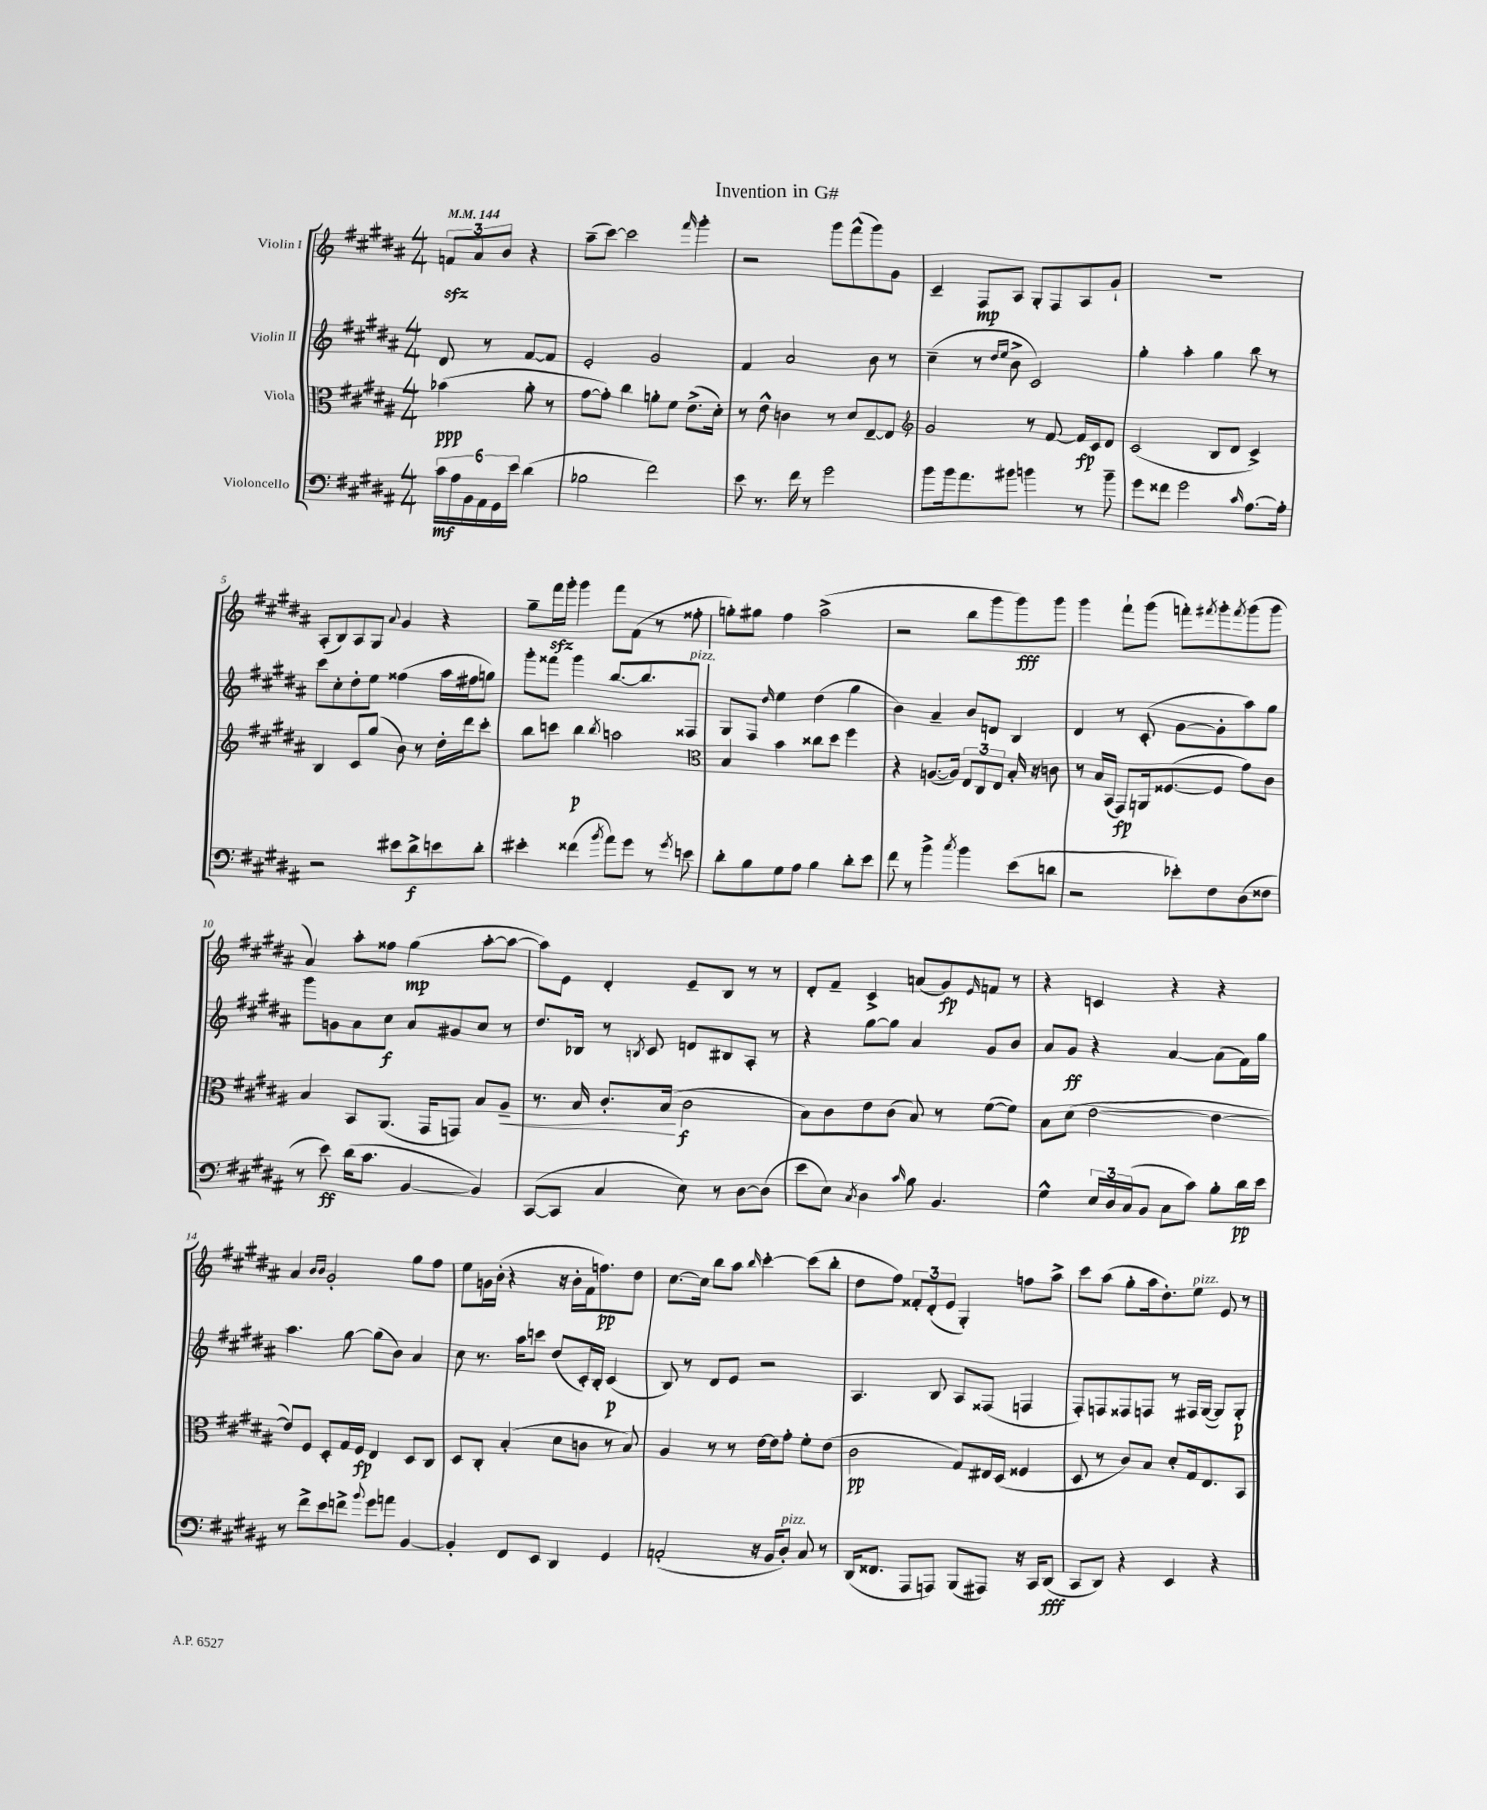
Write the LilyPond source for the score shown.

\header { title = "Invention in G#" }
<<
\new StaffGroup <<
\new Staff = "s0" \with { instrumentName = "Violin I" } {
    \clef treble \key b \major \numericTimeSignature \time 4/4 \partial 2 \tempo 4 = 144
    \tuplet 3/2 { f'8\sfz ais'8 b'8 } r4 |
    ais''8--( cis'''8~) cis'''2 \grace { fis'''16 } gis'''4-. |
    r2 gis'''8 fis'''8-^( gis'''8) gis'8 |
    cis'4-- fis8\mp ais8 gis8-. fis8 ais8 gis'8-! |
    R1 |
    ais8-.( b8) ais8 gis8 \appoggiatura { ais'8 } gis'4 r4 |
    gis''8-- fis'''16\sfz gis'''16-. gis'''4 fis'''8 fis'8( r8 fisis''8-. |
    g''8-.) gis''8 fis''4 ais''2->( |
    r2 b''8 gis'''8 gis'''8\fff) gis'''8 |
    gis'''4 fis'''8-! gis'''8( f'''8-.) \acciaccatura { fis'''8 } gis'''8-. \acciaccatura { fis'''8 } gis'''8( gis'''8 |
    ais'4) ais''8-. fisis''8 gis''4\mp( ais''8~-. ais''8~ |
    ais''8) e'8 dis'4-. e'8-- b8 r8 r8 |
    dis'8-. fis'8-- cis'4-> a'8( gis'8\fp) \grace { e'16 } f'8 r8 |
    r4 c'4 r4 r4 |
    ais'4 \grace { b'16 b'16 } gis'2-. gis''8 fis''8 |
    e''8 g'16 b'16-.( r4 r16 b'16-. fis'16 f''8.\pp) dis''8 |
    cis''8.~ cis''16 b''8 ais''8 \grace { b''16 } cis'''4~-. cis'''8( b''8-. |
    dis''8 fis''8) \tuplet 3/2 { fisis'8-. dis'8-.( e'8 } gis4-.) f''8 ais''8-> |
    cis'''8 ais''8( gis''8-. ais''16 dis''8.-.) e''8^\markup { \italic "pizz." } e'8 r8 \bar "|." |
}
\new Staff = "s1" \with { instrumentName = "Violin II" } {
    \clef treble \key b \major \numericTimeSignature \time 4/4 \partial 2
    dis'8 r8 fis'8~ fis'8 |
    e'2-. gis'2 |
    fis'4 ais'2 b'8 r8 |
    cis''4--( r8 \grace { dis''16 e''16 } b'8-> cis'2) |
    gis''4-. ais''4-. gis''4 b''8 r8 |
    cis'''8 cis''8-. dis''8-. e''8 fisis''4( ais''16 fis''16 g''8) |
    gis'''8-. fisis'''8 gis'''4 b''8.~ b''8. fisis8^\markup { \italic "pizz." } |
    gis8 fis8 \grace { dis''16 } e''4 dis''4( gis''4 |
    b'4) ais'4-- b'8 d'8 b4 |
    dis'4 r8 cis'8-.( gis'8~ gis'8-. ais''8) gis''8 |
    gis'''8 g'8 ais'8 cis''8\f ais'8 gis'8 cis''8 r8 |
    dis''8. bes16 r8 \acciaccatura { b8 } cis'8 d'8 bis8 ais8-. r8 |
    r4 gis''8~ gis''8 ais'4 gis'8 b'8 |
    ais'8 gis'8\ff r4 ais'4~ ais'8( fis'16) gis''16 |
    ais''4. gis''8~ gis''8( b'8) ais'4 |
    cis''8 r8. ais''16 c'''8 dis''8( cis'16-.) b16-. cis'4\p( |
    b8) r8 dis'8 e'8 r2 |
    ais4. b8 ais8 fisis8( f4 |
    fis8-.) f8 fisis8 f8 r8 fis16 gis16~( gis8) gis8-.\p \bar "|." |
}
\new Staff = "s2" \with { instrumentName = "Viola" } {
    \clef alto \key b \major \numericTimeSignature \time 4/4 \partial 2
    bes'4\ppp( ais'8-. r8 |
    gis'8~ gis'8-.) cis''4 a'8-. fis'8 e'8.->( dis'16-.) |
    r8 e'8-^ c'4 r8 dis'8 e8~-- e8 |
    \clef treble gis'2 r8 fis'8~ fis'16\fp cis'16 dis'8 |
    cis'2( b8 dis'8 cis'4->) |
    b4 cis'8 gis''8( b'8) r8 dis''16-. dis'''16 cis'''8-. |
    b''8 c'''8 b''4\p \acciaccatura { b''8 } a''2 |
    \clef alto b4 b'4 cisis''8 dis''8 fis''4 |
    r4 a8.~( a16) \tuplet 3/2 { e8 cis8 e8 } b16-. r16 c'8 |
    r8 b16 b,16( gis,8\fp) a,16 fisis8.~( fisis8 gis'8) cis'8 |
    b4 b,8 ais,8.( gis,16 g,8) b8 ais8--\< |
    r8. b16 cis'8.-. b16\!( cis'2\f |
    b8) cis'8 e'8 cis'8( b8) r8 fis'8~( fis'8) |
    b8 dis'8( e'2~ e'4~ |
    e'8) fis8 dis8-. gis16 fis16\fp e4 dis8 cis8 |
    dis8 cis8-. b4-.( dis'8 c'8 r8 b8) |
    ais4 r8 r8 e'16~ e'16 gis'8-. fis'8-. e'8( |
    cis'2\pp gis8) eis16 dis16( fisis4 |
    dis8 r8 cis'8) b8 dis'8-. gis16 e8. b,8 \bar "|." |
}
\new Staff = "s3" \with { instrumentName = "Violoncello" } {
    \clef bass \key b \major \numericTimeSignature \time 4/4 \partial 2
    \tuplet 6/4 { cis'16\mf ais16 b,16 ais,16 gis,16 e'16 } dis'4( |
    bes2 fis'2) |
    e'8 r8. fis'16 r8 gis'2 |
    b'8 b'16 ais'8. bis'8 b'4 r8 b'8-- |
    gis'8 fisis'8 gis'2 \grace { cis'16 } ais8.~ ais16-. |
    r2 eis'8 dis'8->\f e'8 dis'8-. |
    eis'4-. fisis'4( \acciaccatura { b'8 } ais'8) gis'8 r8 \acciaccatura { gis'8 } e'8 |
    dis'8-. b8 gis8 ais8 b4 dis'8-. e'8 |
    fis'8 r8 b'4-> \acciaccatura { cis''8 } b'4 e'8( d'8 |
    r2 ees'8-.) fis8 dis8( fisis8 |
    r8 e'8\ff) dis'16( cis'8. b,4~ b,4) |
    cis,8~( cis,8 cis4 e8) r8 dis8~ dis8( |
    e'8 e8) \acciaccatura { cis8 } dis4 \grace { cis'16 } b8 b,4. |
    gis4-^ \tuplet 3/2 { e16 dis16 cis16( } b,8 cis8 cis'8) b8-. dis'16\pp e'16 |
    r8 fis'8-> e'8 f'8-> \appoggiatura { b'8 } gis'8 a'8 b,4~ |
    b,4-. fis,8 e,8 dis,4 gis,4 |
    a,2-.( r16 b,16 dis8-.^\markup { \italic "pizz." }) cis8 r8 |
    dis,16( fisis,8. ais,,8 a,,8) b,,8( ais,,8) r16 cis,16 dis,8\fff( |
    cis,8 dis,8) r4 e,4 r4 \bar "|." |
}
>>
>>
